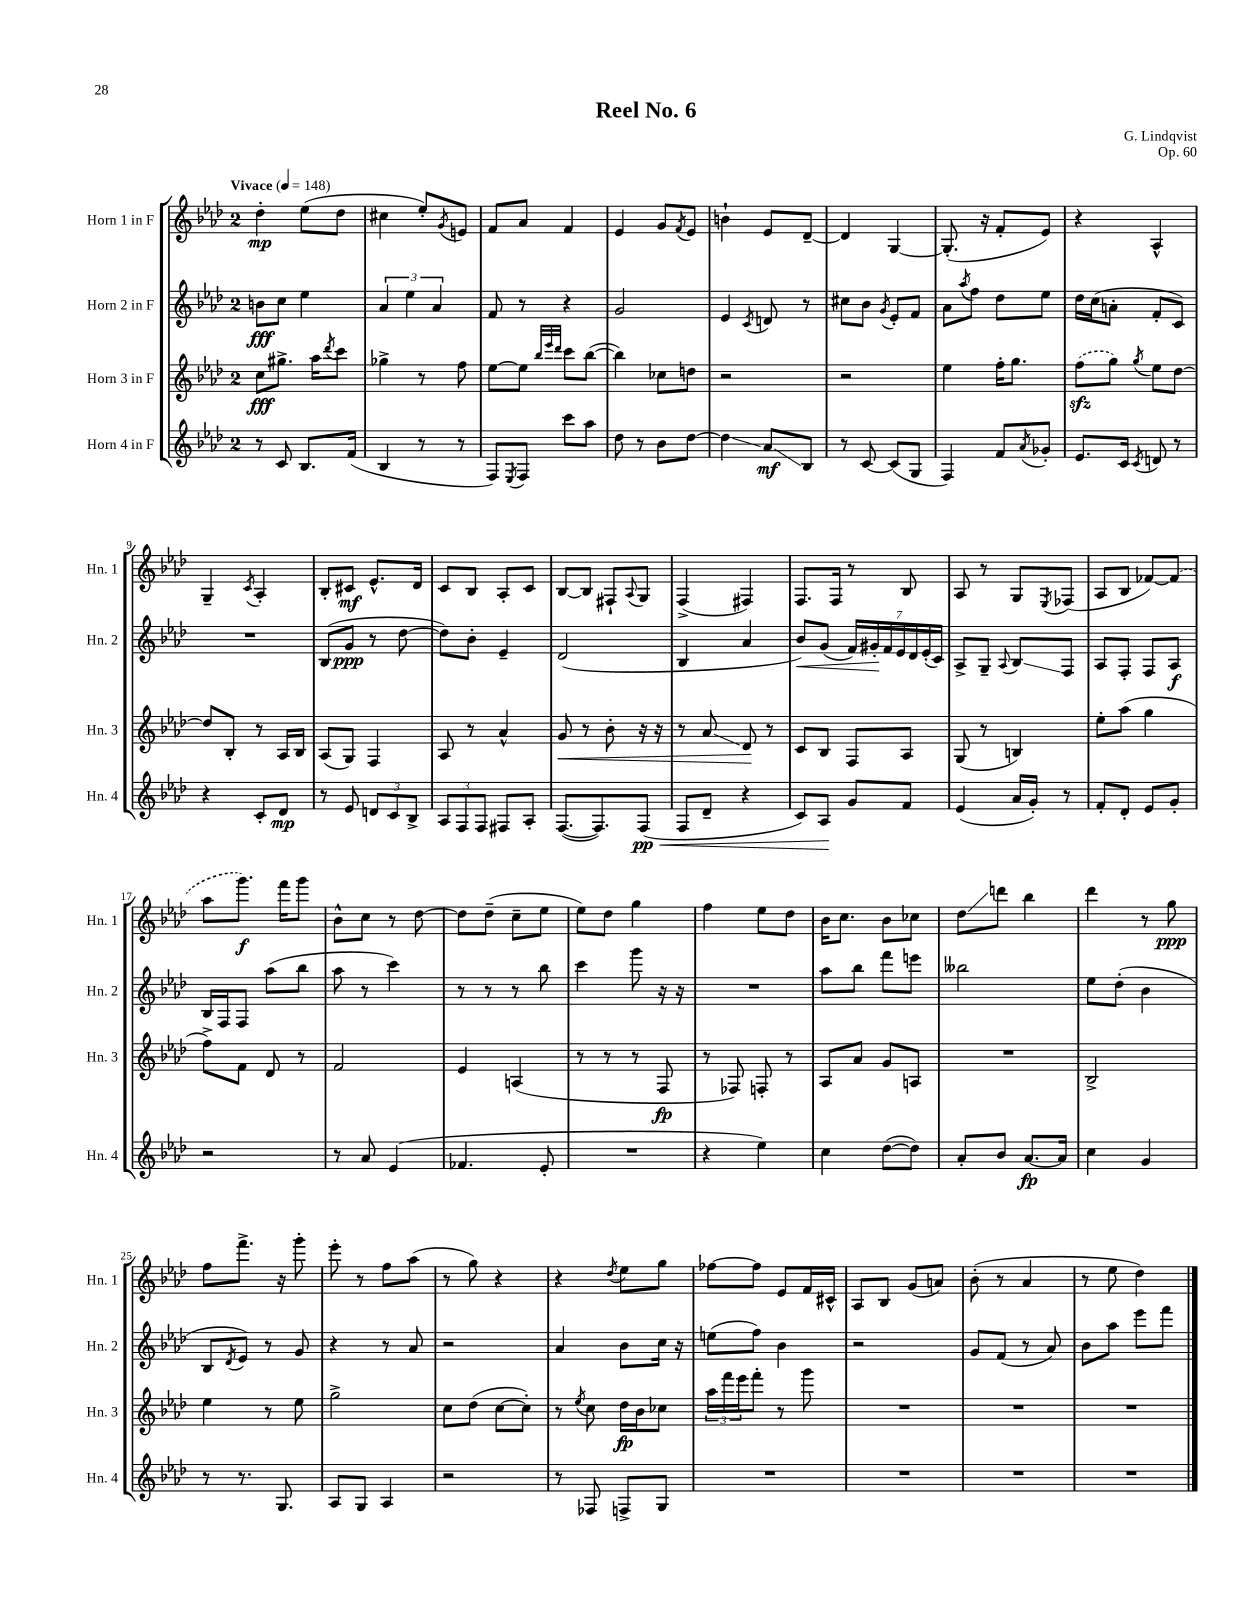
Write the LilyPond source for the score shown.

\header { title = "Reel No. 6" composer = "G. Lindqvist" opus = "Op. 60" }
<<
\new StaffGroup <<
\new Staff = "s0" \with { instrumentName = "Horn 1 in F" shortInstrumentName = "Hn. 1" } {
    \clef treble \key aes \major \once \override Staff.TimeSignature.style = #'single-digit \time 2/4 \tempo "Vivace" 4 = 148
    des''4-.\mp ees''8( des''8 |
    cis''4 ees''8-.) \acciaccatura { g'8 } e'8 |
    f'8 aes'8 f'4 |
    ees'4 g'8 \acciaccatura { f'8 } ees'8 |
    b'4-! ees'8 des'8~-- |
    des'4 g4~ |
    g8.-.( r16 f'8-. ees'8) |
    r4 aes4-^ |
    g4-- \acciaccatura { c'8 } aes4-. |
    bes8-. cis'8\mf ees'8.-^ des'16 |
    c'8 bes8 aes8-. c'8 |
    bes8~ bes8 fis8-! \appoggiatura { aes8 } g8 |
    f4->( fis4) |
    f8. f16 r8 bes8 |
    aes8 r8 g8 \acciaccatura { ees8 } fes8( |
    aes8 bes8 fes'8~) \once \slurDashed fes'8( |
    aes''8 g'''8.\f) f'''16 g'''8 |
    bes'8-^ c''8 r8 des''8~ |
    des''8 des''8--( c''8-- ees''8 |
    ees''8) des''8 g''4 |
    f''4 ees''8 des''8 |
    bes'16 c''8. bes'8 ces''8 |
    des''8\glissando d'''8 bes''4 |
    des'''4 r8 g''8\ppp |
    f''8 f'''8.-> r16 g'''8-. |
    ees'''8-. r8 f''8 aes''8( |
    r8 g''8) r4 |
    r4 \acciaccatura { des''8 } ees''8 g''8 |
    fes''8~ fes''8 ees'8 f'16 cis'16-^ |
    aes8 bes8 g'8( a'8) |
    bes'8-.( r8 aes'4 |
    r8 ees''8 des''4) \bar "|." |
}
\new Staff = "s1" \with { instrumentName = "Horn 2 in F" shortInstrumentName = "Hn. 2" } {
    \clef treble \key aes \major \once \override Staff.TimeSignature.style = #'single-digit \time 2/4
    b'8\fff c''8 ees''4 |
    \tuplet 3/2 { aes'4 ees''4 aes'4 } |
    f'8 r8 r4 |
    g'2 |
    ees'4 \acciaccatura { c'8 } d'8 r8 |
    cis''8 bes'8 \acciaccatura { g'8 } ees'8-. f'8 |
    aes'8 \acciaccatura { aes''8 } f''8 des''8 ees''8 |
    des''16 c''16( a'8-. f'8-. c'8) |
    R2 |
    bes8( g'8\ppp r8 des''8~ |
    des''8) bes'8-. ees'4-- |
    des'2( |
    bes4 aes'4 |
    bes'8\<) g'8( \tuplet 7/4 { f'16) gis'16-.\! f'16 ees'16 des'16 ees'16-.( c'16) } |
    aes8-> g8-- \appoggiatura { aes8 } bes8\glissando f8 |
    aes8 f8-. f8 aes8\f |
    bes16 f16 f8 aes''8( bes''8 |
    aes''8 r8 c'''4) |
    r8 r8 r8 bes''8 |
    c'''4 g'''8 r16 r16 |
    R2 |
    aes''8 bes''8 f'''8 e'''8 |
    beses''2 |
    ees''8 des''8-.( bes'4 |
    bes8 \acciaccatura { des'8 } ees'8) r8 g'8 |
    r4 r8 aes'8 |
    r2 |
    aes'4 bes'8 c''16 r16 |
    e''8( f''8) bes'4 |
    r2 |
    g'8 f'8( r8 aes'8) |
    bes'8 aes''8 ees'''8 f'''8 \bar "|." |
}
\new Staff = "s2" \with { instrumentName = "Horn 3 in F" shortInstrumentName = "Hn. 3" } {
    \clef treble \key aes \major \once \override Staff.TimeSignature.style = #'single-digit \time 2/4
    c''8\fff gis''8.-> aes''16 \acciaccatura { des'''8 } c'''8 |
    ges''4-> r8 f''8 |
    ees''8~ ees''8 \grace { bes''32 ees'''32 des'''32 } c'''8 bes''8~( |
    bes''4) ces''8 d''8 |
    r2 |
    r2 |
    ees''4 f''16-. g''8. |
    \once \slurDashed f''8\sfz( g''8) \acciaccatura { g''8 } ees''8 des''8~ |
    des''8 bes8-. r8 aes16 bes16 |
    aes8( g8) f4 |
    aes8 r8 aes'4-^ |
    g'8\< r8 bes'8-. r16 r16 |
    r8 aes'8\glissando des'8\! r8 |
    c'8 bes8 f8 aes8 |
    g8( r8 b4) |
    ees''8-. aes''8( g''4 |
    f''8->) f'8 des'8 r8 |
    f'2 |
    ees'4 a4( |
    r8 r8 r8 f8\fp |
    r8 fes8) f8-. r8 |
    aes8 aes'8 g'8 a8 |
    R2 |
    bes2-> |
    ees''4 r8 ees''8 |
    g''2-> |
    c''8 des''8( c''8~ c''8-.) |
    r8 \acciaccatura { ees''8 } c''8 des''16\fp bes'16 ces''8 |
    \tuplet 3/2 { aes''16 f'''16 ees'''16 } f'''8-. r8 g'''8 |
    R2 |
    R2 |
    R2 \bar "|." |
}
\new Staff = "s3" \with { instrumentName = "Horn 4 in F" shortInstrumentName = "Hn. 4" } {
    \clef treble \key aes \major \once \override Staff.TimeSignature.style = #'single-digit \time 2/4
    r8 c'8 bes8. f'16( |
    bes4 r8 r8 |
    f8) \acciaccatura { ees8 } f8 c'''8 aes''8 |
    des''8 r8 bes'8 des''8~ |
    des''4\glissando aes'8\glissando\mf bes8 |
    r8 c'8~ c'8( g8 |
    f4) f'8 \acciaccatura { aes'8 } ges'8-. |
    ees'8. c'16 \acciaccatura { c'8 } d'8 r8 |
    r4 c'8-. des'8\mp |
    r8 ees'8 \tuplet 3/2 { d'8 c'8 bes8-> } |
    \tuplet 3/2 { aes8 f8 f8 } fis8 aes8-. |
    f8.~( f8.) f8\pp\<( |
    f8 des'8-- r4 |
    c'8) aes8\! g'8 f'8 |
    ees'4( aes'16 g'16-.) r8 |
    f'8-. des'8-. ees'8 g'8-. |
    r2 |
    r8 aes'8 ees'4( |
    fes'4. ees'8-. |
    R2 |
    r4 ees''4) |
    c''4 des''8~( des''8) |
    aes'8-. bes'8 aes'8.~\fp aes'16 |
    c''4 g'4 |
    r8 r8. g8. |
    aes8 g8 aes4 |
    r2 |
    r8 fes8 f8-> g8 |
    R2 |
    R2 |
    R2 |
    R2 \bar "|." |
}
>>
>>
